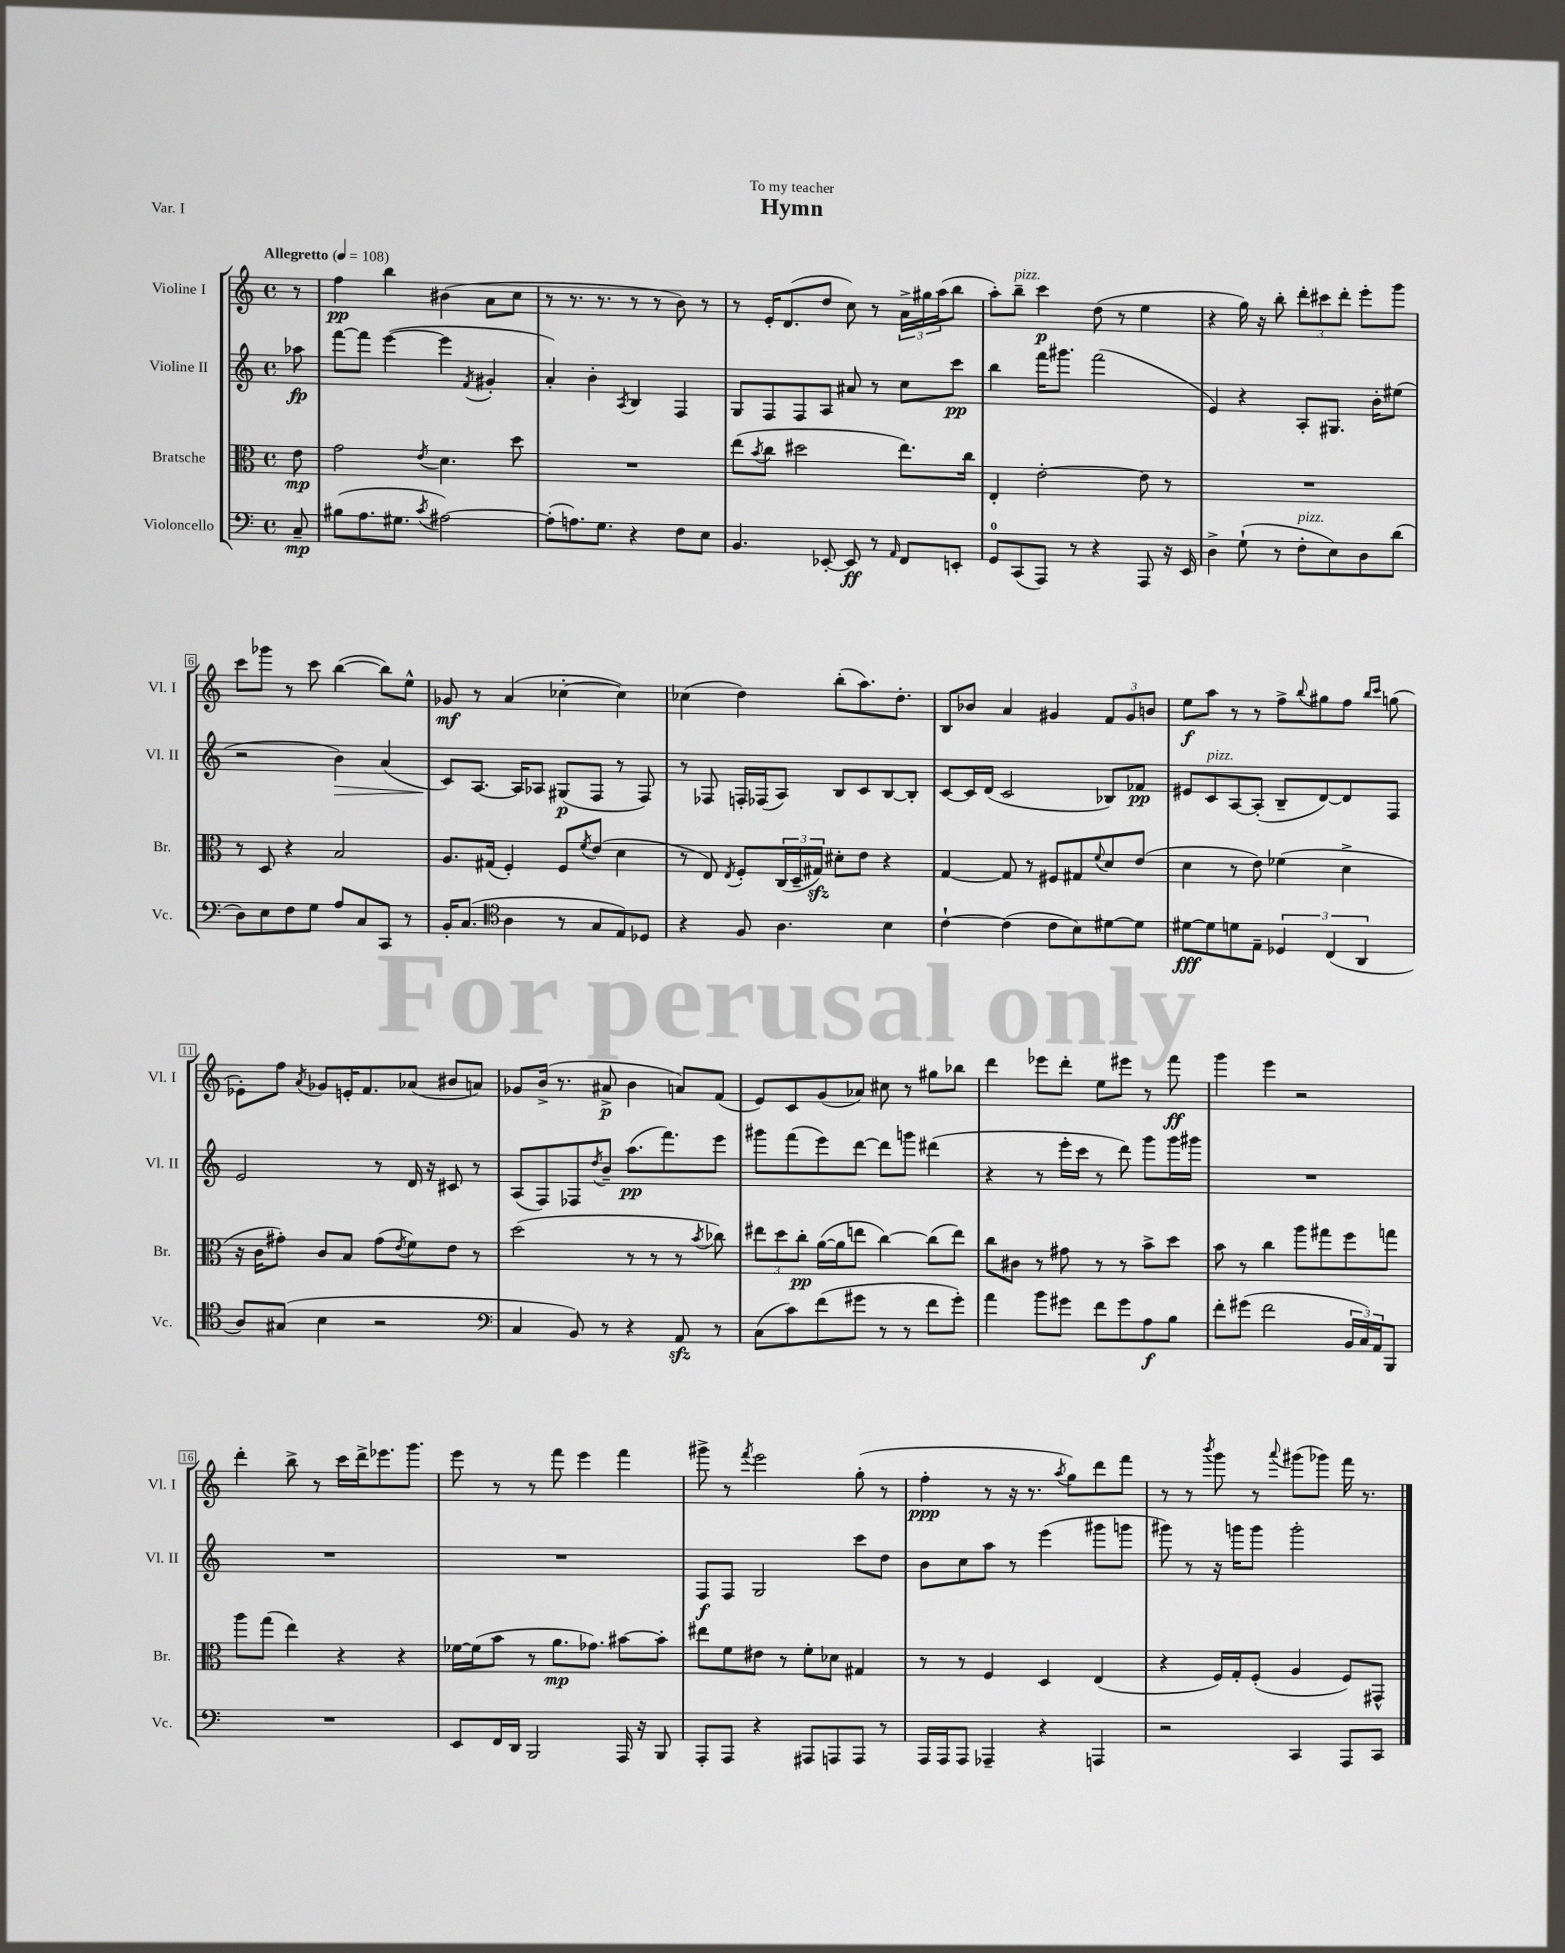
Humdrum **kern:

**kern	**dynam	**kern	**dynam	**kern	**dynam	**kern	**dynam
*part4	*part4	*part3	*part3	*part2	*part2	*part1	*part1
*staff4	*staff4	*staff3	*staff3	*staff2	*staff2	*staff1	*staff1
*I"Violoncello	*	*I"Bratsche	*	*I"Violine II	*	*I"Violine I	*
*I'Vc.	*	*I'Br.	*	*I'Vl. II	*	*I'Vl. I	*
*clefF4	*	*clefC3	*	*clefG2	*	*clefG2	*
*k[]	*	*k[]	*	*k[]	*	*k[]	*
*M4/4	*	*M4/4	*	*M4/4	*	*M4/4	*
*met(c)	*	*met(c)	*	*met(c)	*	*met(c)	*
*MM108	*	*MM108	*	*MM108	*	*MM108	*
=	=	=	=	=	=	=	=
!	!	!	!	!	!	!LO:TX:a:B:t=Allegretto	!
8C~/	mp	8e\	mp	8aa-X\	fp	8r	.
=1	=1	=1	=1	=1	=1	=1	=1
(8B#X\L	.	2g\	.	[8fff\L	.	4ff\	pp
8.A\	.	.	.	8fff\J]	.	.	.
.	.	.	.	([4eee\	.	4bb\	.
8.G#X\J	.	.	.	.	.	.	.
8qc/	.	8qe/	.	.	.	.	.
[2A#X\)	.	4.d\	.	4eee\]	.	(4b#X\	.
.	.	.	.	8qf/	.	.	.
.	.	.	.	4g#X'/	.	8a\L	.
.	.	8dd\	.	.	.	8cc\J	.
=2	=2	=2	=2	=2	=2	=2	=2
(8A#'\L]	.	1r	.	4a'/)	.	8r	.
8.An\)	.	.	.	.	.	8.r	.
.	.	.	.	4b'\	.	.	.
8.G\J	.	.	.	.	.	8.r	.
.	.	.	.	8qA/	.	.	.
4r	.	.	.	4B/	.	8r	.
.	.	.	.	.	.	8r	.
8F\L	.	.	.	4F/	.	8b\)	.
8E\J	.	.	.	.	.	8r	.
=3	=3	=3	=3	=3	=3	=3	=3
4.BB/	.	(8ee\L	.	8G/L	.	8r	.
.	.	8qb/	.	.	.	.	.
.	.	8cc\J	.	8F/	.	16e'/KL	.
.	.	.	.	.	.	(8.d/	.
.	.	2dd#X\	.	8F/	.	.	.
[8EE-X'/	.	.	.	8A/J	.	8dd/J	.
8EE-/]	ff	.	.	8a#X/	.	8cc\)	.
8r	.	.	.	8r	.	8r	.
16qqAA/	.	.	.	.	.	.	.
8FF/L	.	8.ee\L)	.	8cc\L	.	24a^\LL	.
.	.	.	.	.	.	24gg#X\	.
.	.	.	.	.	.	(24aa\J	.
8EEn'/J	.	.	.	8ccc\J	pp	8bb\J	.
.	.	16cc\Jk	.	.	.	.	.
=4	=4	=4	=4	=4	=4	=4	=4
8GG/L	.	4E'/	.	4bb\	.	8aa'\L)	.
!	!	!	!	!	!	!LO:TX:a:i:t=pizz.	!
(8CC/	.	.	.	.	.	8bb~\J	.
8AAA/J)	.	[2e'\	.	16fff\KL	.	4ccc\	p
.	.	.	.	8.ggg#X\J	.	.	.
8r	.	.	.	.	.	.	.
4r	.	.	.	(2fff\	.	(8dd\	.
.	.	.	.	.	.	8r	.
8AAA/	.	8e\]	.	.	.	4ee\	.
16r	.	8r	.	.	.	.	.
16EE/	.	.	.	.	.	.	.
=5	=5	=5	=5	=5	=5	=5	=5
4D^\	.	1r	.	4e/)	.	4r	.
(8G`\	.	.	.	4r	.	16gg\)	.
.	.	.	.	.	.	16r	.
8r	.	.	.	.	.	8bb'\	.
!LO:TX:a:i:t=pizz.	!	!	!	!	!	!	!
8F'\L	.	.	.	8A'/L	.	12ddd'\L	.
.	.	.	.	.	.	12ccc#X\	.
8E\)	.	.	.	8.G#X/J	.	.	.
.	.	.	.	.	.	12ddd'\J	.
8D\	.	.	.	.	.	8eee'\L	.
.	.	.	.	16b'\KL	.	.	.
(8d\J	.	.	.	(8ee#X\J	.	8ggg\J	.
!!LO:LB:g=z
=6	=6	=6	=6	=6	=6	=6	=6
8D\L)	.	8r	.	2r	.	8ccc\L	.
8E\	.	8D/	.	.	.	8ggg-X\J	.
8F\	.	4r	.	.	.	8r	.
8G\J	.	.	.	.	.	8ccc\	.
!	!	!	!	!	!LO:HP:b	!	!
8A/L	.	2B/	.	4b\)	>	([4bb\	.
8C/	.	.	.	.	.	.	.
8CC/J	.	.	.	(4a/	.	8bb\L])	.
8r	.	.	.	.	.	8ee^^\J	.
=7	=7	=7	=7	=7	=7	=7	=7
16BB'/KL	.	8.A/L	.	8c/L)	.	8g-X/	mf
(8.C/J	.	.	.	.	.	.	.
.	.	.	.	[8.A/J	]	8r	.
.	.	(16G#X/Jk	.	.	.	.	.
*clefC4	*	*	*	*	*	*	*
4A\	.	4F'/)	.	.	.	(4a/	.
.	.	.	.	16A/KL]	.	.	.
.	.	.	.	8A-X/J	.	.	.
8r	.	8F/L	.	(8G#X/L	p	[4cc-X'\	.
.	.	8qf/	.	.	.	.	.
8G/L	.	(8e/J	.	8F/J	.	.	.
8E/)	.	4d\	.	8r	.	4cc-\])	.
8D-X/J	.	.	.	8F/)	.	.	.
=8	=8	=8	=8	=8	=8	=8	=8
4r	.	8r	.	8r	.	(4cc-X\	.
.	.	8E/)	.	8F-X/	.	.	.
.	.	8qE/	.	.	.	.	.
8F/	.	8F'/L	.	16Fn'/LL	.	4dd\)	.
.	.	.	.	(16F-X/J	.	.	.
4.A\	.	(24C/L	.	8A/J)	.	.	.
.	.	24D~/	.	.	.	.	.
.	.	24G#Xzz/JJ)	.	.	.	.	.
.	.	8d#X'\L	.	8B/L	.	(8bb'\L	.
.	.	8e\J	.	8c/	.	8.aa\)	.
4B\	.	4r	.	[8B/	.	.	.
.	.	.	.	.	.	8.dd'\J	.
.	.	.	.	8B'/J]	.	.	.
=9	=9	=9	=9	=9	=9	=9	=9
[4c`\	.	[4G/	.	[8c/L	.	8B/L	.
.	.	.	.	16c/L]	.	8b-X/J	.
.	.	.	.	(16d/JJ	.	.	.
(4c\]	.	8G/]	.	2c/	.	4a/	.
.	.	8r	.	.	.	.	.
8c\L	.	8F#X/L	.	.	.	4g#X/	.
8B\)	.	8G#X/	.	.	.	.	.
.	.	8qqf/	.	.	.	.	.
[8d#X\	.	8d/	.	8B-X/L)	.	12f/L	.
.	.	.	.	.	.	12g#/	.
8d#\J]	.	(8e/J	.	8f-X/J	pp	.	.
.	.	.	.	.	.	12bn/J	.
=10	=10	=10	=10	=10	=10	=10	=10
[8d#X\L	fff	4d\	.	8e#X/L	.	8ee\L	f
!	!	!	!	!LO:TX:a:i:t=pizz.	!	!	!
8d#\]	.	.	.	8c/	.	8aa\J	.
8dn\	.	8r	.	[8A/	.	8r	.
8E~\J	.	8e\)	.	(8A'/J]	.	8r	.
6D-X/	.	(4f-X\	.	8B~/L	.	8ff^\L	.
.	.	.	.	.	.	8qqbb/	.
.	.	.	.	[8d/)	.	8gg#X\	.
(6C/	.	.	.	.	.	.	.
.	.	4d^\	.	8d/]	.	8ff\J	.
6AA/	.	.	.	.	.	.	.
.	.	.	.	.	.	16qqbb/LL	.
.	.	.	.	.	.	16qqccc/JJ	.
.	.	.	.	8F/J	.	(8ggn\	.
!!LO:LB:g=z
=11	=11	=11	=11	=11	=11	=11	=11
8A/L)	.	16r	.	2e/	.	8e-X'\L)	.
.	.	16c\KL	.	.	.	.	.
(8G#X/J	.	8g#X'\J)	.	.	.	8ff\J	.
.	.	.	.	.	.	8qa/	.
4B\	.	8c/L	.	.	.	8g-X/L	.
.	.	8B/J	.	.	.	16en'/K	.
.	.	.	.	.	.	8.f/	.
2r	.	(8g#\L	.	8r	.	.	.
.	.	8qe/	.	.	.	.	.
.	.	8f\)	.	16d/	.	(8a-X/J	.
.	.	.	.	16r	.	.	.
.	.	8e\J	.	8c#X/	.	8b#X/L	.
.	.	8r	.	8r	.	8an/J)	.
=12	=12	=12	=12	=12	=12	=12	=12
*clefF4	*	*	*	*	*	*	*
4C/	.	(2dd\	.	(8A/L	.	8g-X/L	.
.	.	.	.	8F/)	.	(16b^/Jk	.
.	.	.	.	.	.	8.r	.
8BB/)	.	.	.	8F-X/	.	.	.
.	.	.	.	8qdd/	.	.	.
8r	.	.	.	8b~/J	.	8a#X^/	p
4r	.	8r	.	(8.aa\L	pp	4b\	.
.	.	8r	.	.	.	.	.
.	.	.	.	8.fff\)	.	.	.
8AAzz/	.	8r	.	.	.	8an/L)	.
.	.	8qb/	.	.	.	.	.
8r	.	8cc-X\)	.	8eee\J	.	(8f/J	.
=13	=13	=13	=13	=13	=13	=13	=13
(8C\L	.	12ee#X\L	.	8ggg#X\L	.	8e/L)	.
.	.	12dd\	.	.	.	.	.
8c\)	.	.	.	(8fff\	.	8c/	.
.	.	12cc'\J	pp	.	.	.	.
(8f\	.	([16a\LL	.	8eee\)	.	(8g/	.
.	.	16a\J]	.	.	.	.	.
8g#X\J	.	8een\J	.	[8ddd\J	.	8a-X/J)	.
8r	.	[4cc\)	.	8ddd\L]	.	8cc#X\	.
8r	.	.	.	8gggn\J	.	8r	.
8f\L	.	(8cc\L]	.	(4ddd#X\	.	8gg#X\L	.
8g#'\J)	.	8ee\J)	.	.	.	8bb-X\J	.
=14	=14	=14	=14	=14	=14	=14	=14
4a\	.	8cc\L	.	4r	.	4ddd\	.
.	.	8c#X\J	.	.	.	.	.
8b\L	.	8r	.	8r	.	8eee-X\L	.
8g#X\J	.	8g#X\	.	16eee'\LL	.	8ddd'\J	.
.	.	.	.	16ccc\JJ	.	.	.
8f\L	.	8r	.	8r	.	8ee\L	.
8g#\	.	8r	.	8ddd\)	.	8eee#X\J	.
8A\	f	8b^\L	.	8ggg\L	.	8r	.
8B\J	.	8dd\J	.	16ggg\L	.	8fff\	ff
.	.	.	.	16ggg#X\JJ	.	.	.
=15	=15	=15	=15	=15	=15	=15	=15
8f'\L	.	8b\	.	1r	.	4ggg\	.
(8g#X\J	.	8r	.	.	.	.	.
2f\	.	4cc\	.	.	.	4eee\	.
.	.	8aa\L	.	.	.	2r	.
.	.	8gg#X\	.	.	.	.	.
24BB/LL	.	8ff\	.	.	.	.	.
24C/)	.	.	.	.	.	.	.
24AA/J	.	.	.	.	.	.	.
8BBB/J	.	8ggn\J	.	.	.	.	.
!!LO:LB:g=z
=16	=16	=16	=16	=16	=16	=16	=16
1r	.	8aa\L	.	1r	.	4ddd'\	.
.	.	(8gg\J	.	.	.	.	.
.	.	4ee\)	.	.	.	8bb^\	.
.	.	.	.	.	.	8r	.
.	.	4r	.	.	.	16ccc\LL	.
.	.	.	.	.	.	16ddd^\J	.
.	.	.	.	.	.	8.eee-X\	.
.	.	4r	.	.	.	.	.
.	.	.	.	.	.	8.ggg\J	.
=17	=17	=17	=17	=17	=17	=17	=17
8EE/L	.	[16f-X\LL	.	1r	.	8eee\	.
.	.	(16f-\J]	.	.	.	.	.
16FF/L	.	8b\J	.	.	.	8r	.
16DD/JJ	.	.	.	.	.	.	.
2BBB/	.	8r	.	.	.	8r	.
.	.	8.a\L	mp	.	.	8fff\	.
.	.	.	.	.	.	4eee\	.
.	.	8.g-X\J)	.	.	.	.	.
16AAA/	.	[8b#X\L	.	.	.	4fff\	.
16r	.	.	.	.	.	.	.
8BBB/	.	8b#'\J]	.	.	.	.	.
=18	=18	=18	=18	=18	=18	=18	=18
8AAA'/L	.	8ee#X\L	.	8F/L	f	8ggg#X^\	.
8AAA/J	.	8f\	.	8F/J	.	8r	.
.	.	.	.	.	.	8qfff/	.
4r	.	8e#X\J	.	2G/	.	2eee\	.
.	.	8r	.	.	.	.	.
8AAA#X/L	.	8f'\L	.	.	.	.	.
8AAAn/	.	8d-X\J	.	.	.	.	.
8AAA/J	.	4G#X/	.	8ccc\L	.	(8gg'\	.
8r	.	.	.	8dd\J	.	8r	.
=19	=19	=19	=19	=19	=19	=19	=19
16AAA/LL	.	8r	.	8b\L	.	4ff'\	ppp
16AAA/J	.	.	.	.	.	.	.
8AAA/J	.	8r	.	8cc\	.	.	.
4AAA-X~/	.	4F/	.	8aa\J	.	8r	.
.	.	.	.	8r	.	16r	.
.	.	.	.	.	.	8.r	.
4r	.	4D/	.	(4eee\	.	.	.
.	.	.	.	.	.	8qaa/	.
.	.	.	.	.	.	8gg\L)	.
4AAAn/	.	(4E/	.	8ggg#X\L	.	8ddd\	.
.	.	.	.	8gggn\J	.	8fff\J	.
=20	=20	=20	=20	=20	=20	=20	=20
2r	.	4r	.	8ggg#X\)	.	8r	.
.	.	.	.	8r	.	8r	.
.	.	.	.	.	.	8qbbb/	.
.	.	16F/LL)	.	16r	.	8ggg\	.
.	.	16G'/J	.	16gggn\KL	.	.	.
.	.	(8F'/J	.	8ggg\J	.	8r	.
.	.	.	.	.	.	8qqaaa/	.
4CC/	.	4A/	.	2ggg'\	.	(8ggg#X\L	.
.	.	.	.	.	.	8ggg-X\J)	.
8AAA/L	.	8F/L)	.	.	.	16fff\	.
.	.	.	.	.	.	8.r	.
8CC/J	.	8GG#X^^/J	.	.	.	.	.
==	==	==	==	==	==	==	==
*-	*-	*-	*-	*-	*-	*-	*-
